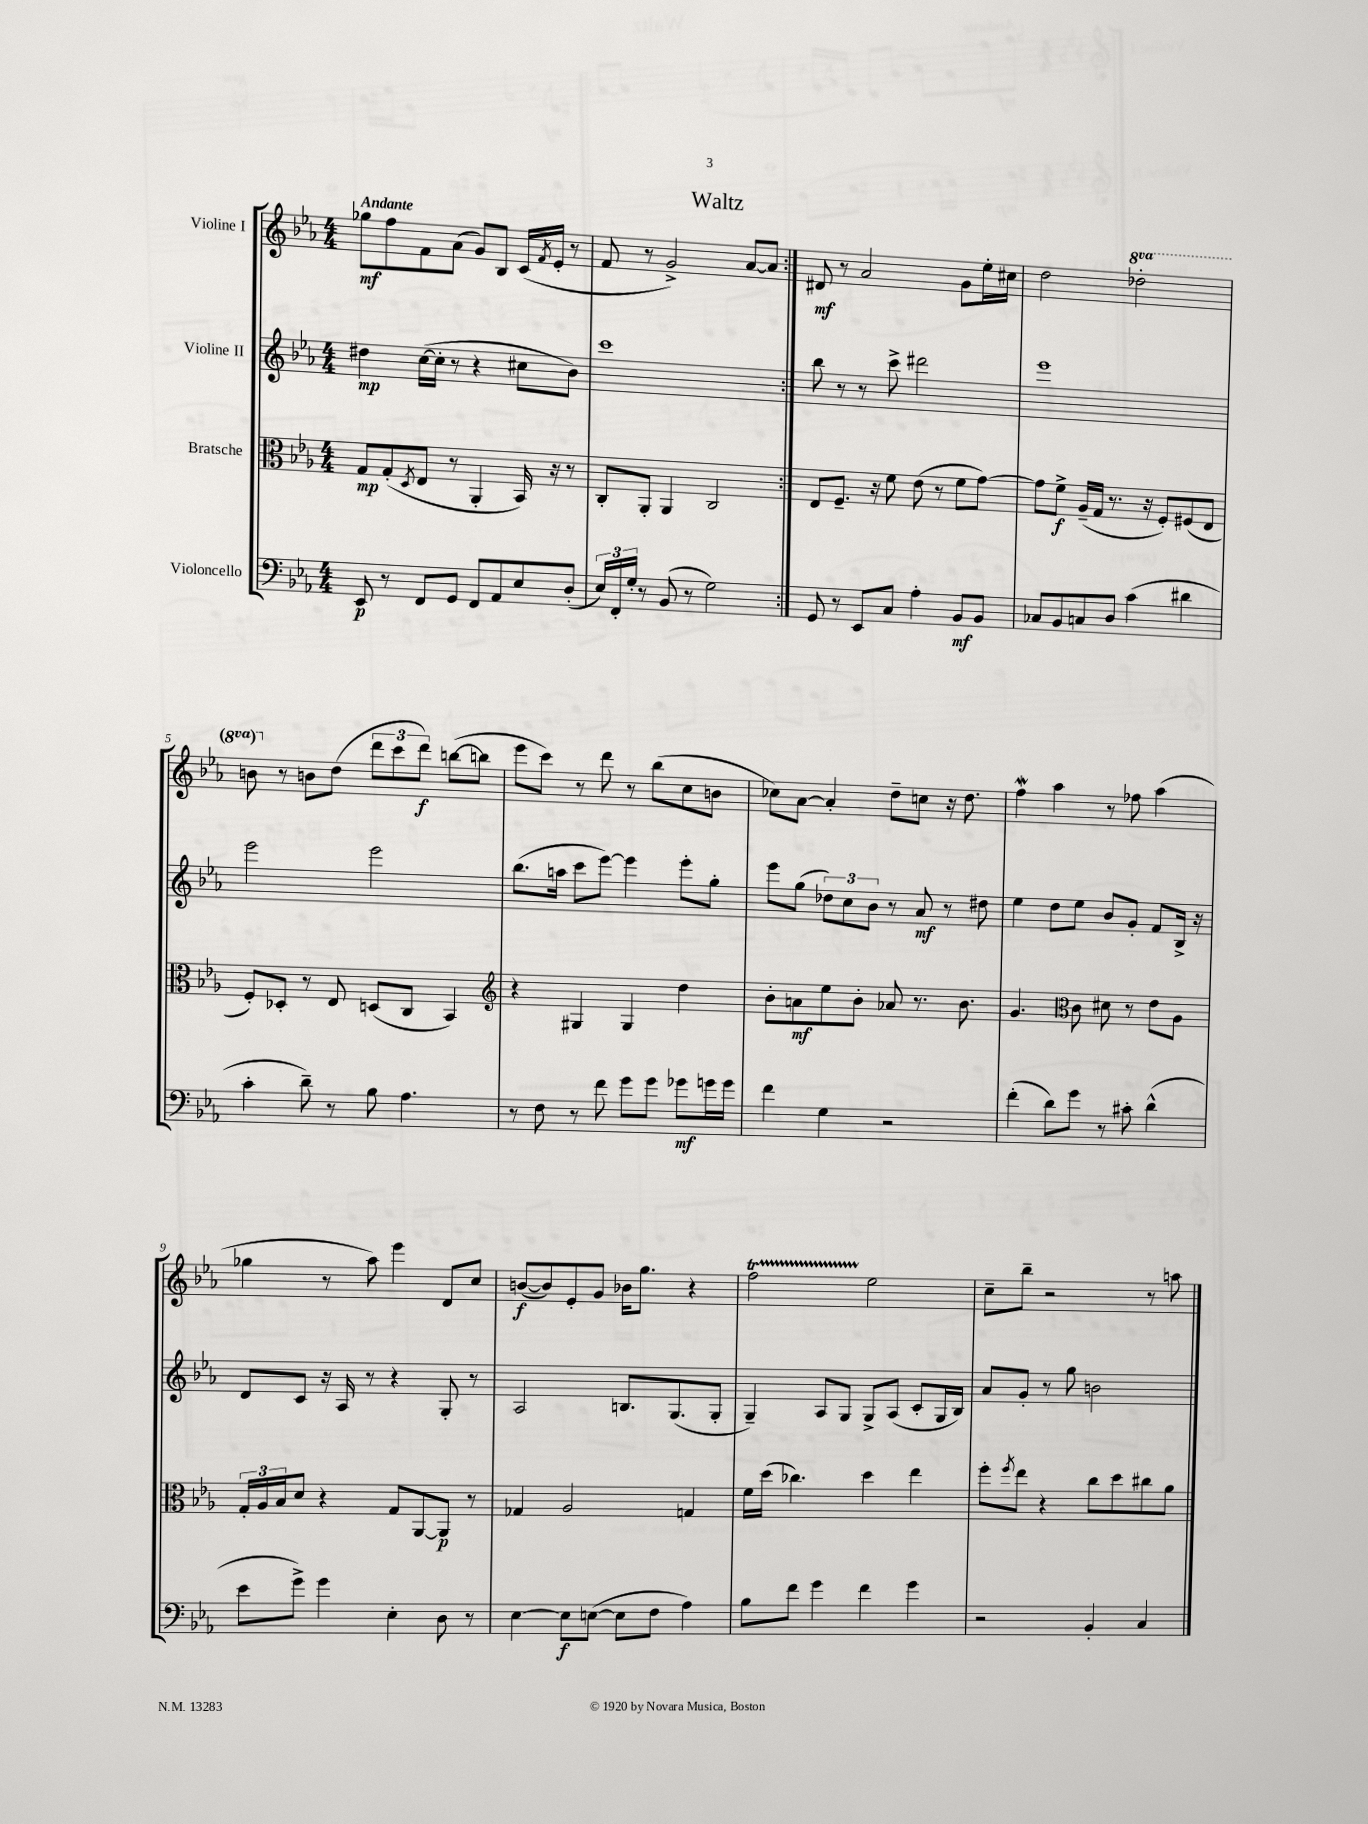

**kern	**dynam	**kern	**dynam	**kern	**dynam	**kern	**dynam
*part4	*part4	*part3	*part3	*part2	*part2	*part1	*part1
*staff4	*staff4	*staff3	*staff3	*staff2	*staff2	*staff1	*staff1
*I"Violoncello	*	*I"Bratsche	*	*I"Violine II	*	*I"Violine I	*
*clefF4	*	*clefC3	*	*clefG2	*	*clefG2	*
*k[b-e-a-]	*	*k[b-e-a-]	*	*k[b-e-a-]	*	*k[b-e-a-]	*
*M4/4	*	*M4/4	*	*M4/4	*	*M4/4	*
=1	=1	=1	=1	=1	=1	=1	=1
!	!	!	!	!	!	!LO:TX:a:B:t=Andante	!
8EE-/	p	8G/L	mp	4dd#X\	mp	8gg-X\L	mf
8r	.	(8G'/	.	.	.	8ff\	.
.	.	8qD/	.	.	.	.	.
8FF/L	.	8E-/J	.	([16cc\LL	.	8f\	.
.	.	.	.	16cc'\JJ]	.	.	.
8GG/J	.	8r	.	8r	.	(8a-\J	.
8FF/L	.	4AA-'/	.	4r	.	8g/L)	.
8AA-/	.	.	.	.	.	8B-/J	.
8E-/	.	16BB-/)	.	8cc#X\L	.	(16c/LL	.
.	.	.	.	.	.	8qf/	.
.	.	16r	.	.	.	16e-'/JJ	.
(8D'/J	.	8r	.	8b-\J)	.	8r	.
=2	=2	=2	=2	=2	=2	=2	=2
24E-/LL)	.	8C'/L	.	1ccc	.	8f/	.
24FF'/	.	.	.	.	.	.	.
24G'/JJ	.	.	.	.	.	.	.
8r	.	8AA-'/J	.	.	.	8r	.
(8BB-/	.	4AA-/	.	.	.	2g^/)	.
8r	.	.	.	.	.	.	.
2G\)	.	2C/	.	.	.	.	.
.	.	.	.	.	.	[8a-/L	.
.	.	.	.	.	.	8a-/J]	.
=3:|!	=3:|!	=3:|!	=3:|!	=3:|!	=3:|!	=3:|!	=3:|!
8GG/	.	8E-/L	.	8bb-\	.	8d#X/	mf
8r	.	8.F~/J	.	8r	.	8r	.
8EE-/L	.	.	.	8r	.	2a-/	.
.	.	16r	.	.	.	.	.
8C/J	.	8f\	.	8ccc^\	.	.	.
4A-'\	.	(8e-\	.	2ddd#X\	.	.	.
.	.	8r	.	.	.	.	.
8BB-/L	mf	8f\L	.	.	.	8g\L	.
8BB-/J	.	[8g\J)	.	.	.	16ee-'\L	.
.	.	.	.	.	.	16cc#X\JJ	.
=4	=4	=4	=4	=4	=4	=4	=4
8C-X/L	.	8g\L]	.	1eee-	.	2dd\	.
8BB-/	.	8f^\J	f	.	.	.	.
8Cn/	.	(16A-~/LL	.	.	.	.	.
.	.	16G/JJ	.	.	.	.	.
8D/J	.	8.r	.	.	.	.	.
*	*	*	*	*	*	*8va	*
(4c\	.	.	.	.	.	2ddd-X'\	.
.	.	16r	.	.	.	.	.
.	.	8F'/L)	.	.	.	.	.
4d#X\	.	(8F#X/	.	.	.	.	.
.	.	8E-/J	.	.	.	.	.
!!LO:LB:g=z
=5	=5	=5	=5	=5	=5	=5	=5
4c'\	.	8F'/L)	.	2eee-\	.	8bbn\	.
*	*	*	*	*	*	*X8va	*
.	.	8D-X'/J	.	.	.	8r	.
8d~\)	.	8r	.	.	.	8bn\L	.
8r	.	8E-/	.	.	.	(8dd\J	.
8B-\	.	(8Dn/L	.	2eee-\	.	12ddd\L	.
.	.	.	.	.	.	12ccc\	.
4.A-\	.	8C/J	.	.	.	.	.
.	.	.	.	.	.	12ddd\J)	f
.	.	4BB-/)	.	.	.	([8bbn\L	.
.	.	.	.	.	.	8bbn\J]	.
=6	=6	=6	=6	=6	=6	=6	=6
*	*	*clefG2	*	*	*	*	*
8r	.	4r	.	(8.bb-\L	.	8eee-\L	.
8F\	.	.	.	.	.	8ccc\J)	.
.	.	.	.	16aan\Jk	.	.	.
8r	.	4G#X/	.	8ccc\L	.	8r	.
8f\	.	.	.	[8eee-\J)	.	8ddd\	.
8g\L	.	4G#/	.	4eee-\]	.	8r	.
8g\J	.	.	.	.	.	(8bb-\L	.
8g-X\L	mf	4dd\	.	8eee-'\L	.	8cc\	.
16gn\L	.	.	.	8gg'\J	.	8bn\J	.
16g\JJ	.	.	.	.	.	.	.
=7	=7	=7	=7	=7	=7	=7	=7
4f\	.	8b-'\L	.	8eee-\L	.	8cc-X\L)	.
.	.	8an\	mf	(8gg\J	.	[8a-\J	.
4G\	.	8ee-\	.	12dd-X\L)	.	4a-'/]	.
.	.	.	.	12cc\	.	.	.
.	.	8b-'\J	.	.	.	.	.
.	.	.	.	12b-\J	.	.	.
2r	.	8a-X/	.	8r	.	8dd~\L	.
.	.	8.r	.	8a-/	mf	8ccn\J	.
.	.	.	.	8r	.	16r	.
.	.	8.b-\	.	.	.	8.dd\	.
.	.	.	.	8dd#X\	.	.	.
=8	=8	=8	=8	=8	=8	=8	=8
(4f'\	.	4.g/	.	4ee-\	.	4ffW\	.
8d\L)	.	.	.	8dd\L	.	4aa-\	.
*	*	*clefC3	*	*	*	*	*
8g\J	.	8c\	.	8ee-\J	.	.	.
8r	.	8d#X\	.	8b-/L	.	8r	.
8c#X'\	.	8r	.	8g'/J	.	8ff-X\	.
(4d^^\	.	8e-\L	.	8f/L	.	(4aa-\	.
.	.	8A-\J	.	16B-^/Jk	.	.	.
.	.	.	.	16r	.	.	.
!!LO:LB:g=z
=9	=9	=9	=9	=9	=9	=9	=9
8e-\L	.	24G'/LL	.	8d/L	.	4gg-X\	.
.	.	24A-/	.	.	.	.	.
.	.	24B-/J	.	.	.	.	.
8g^\J)	.	8d/J	.	8c/J	.	.	.
4g\	.	4r	.	16r	.	8r	.
.	.	.	.	16A-/	.	.	.
.	.	.	.	8r	.	8aa-\)	.
4E-'\	.	8G/L	.	4r	.	4eee-\	.
.	.	[8AA-/	.	.	.	.	.
8D\	.	8AA-/J]	p	8G'/	.	8d/L	.
8r	.	8r	.	8r	.	8cc/J	.
=10	=10	=10	=10	=10	=10	=10	=10
[4E-\	.	4G-X/	.	2A-/	.	([8bn/L	f
.	.	.	.	.	.	8b/])	.
8E-\L]	f	2A-/	.	.	.	8e-'/	.
([8En\J	.	.	.	.	.	8g/J	.
8E\L]	.	.	.	8.Bn/L	.	16b-X\KL	.
.	.	.	.	.	.	8.gg\J	.
8F\J	.	.	.	.	.	.	.
.	.	.	.	(8.G/	.	.	.
4A-\)	.	4Gn/	.	.	.	4r	.
.	.	.	.	8G'/J	.	.	.
=11	=11	=11	=11	=11	=11	=11	=11
8B-\L	.	16f\LL	.	4G~/)	.	2ffT\	.
.	.	(16dd\JJ	.	.	.	.	.
8f\J	.	4.cc-X\)	.	.	.	.	.
4g\	.	.	.	8A-/L	.	.	.
.	.	.	.	8G/J	.	.	.
4f\	.	4dd\	.	8G^/L	.	2ee-\	.
.	.	.	.	(8A-/J	.	.	.
4g\	.	4ee-\	.	8c'/L	.	.	.
.	.	.	.	16G/L	.	.	.
.	.	.	.	16B-/JJ)	.	.	.
=12	=12	=12	=12	=12	=12	=12	=12
2r	.	8ff'\L	.	8a-/L	.	8cc~\L	.
.	.	8qff/	.	.	.	.	.
.	.	8ee-\J	.	8g'/J	.	8bb-~\J	.
.	.	4r	.	8r	.	2r	.
.	.	.	.	8gg\	.	.	.
4BB-'/	.	8cc\L	.	2bn\	.	.	.
.	.	8dd\	.	.	.	.	.
4C/	.	8cc#X\	.	.	.	8r	.
.	.	8a-\J	.	.	.	8aan\	.
==	==	==	==	==	==	==	==
*-	*-	*-	*-	*-	*-	*-	*-
